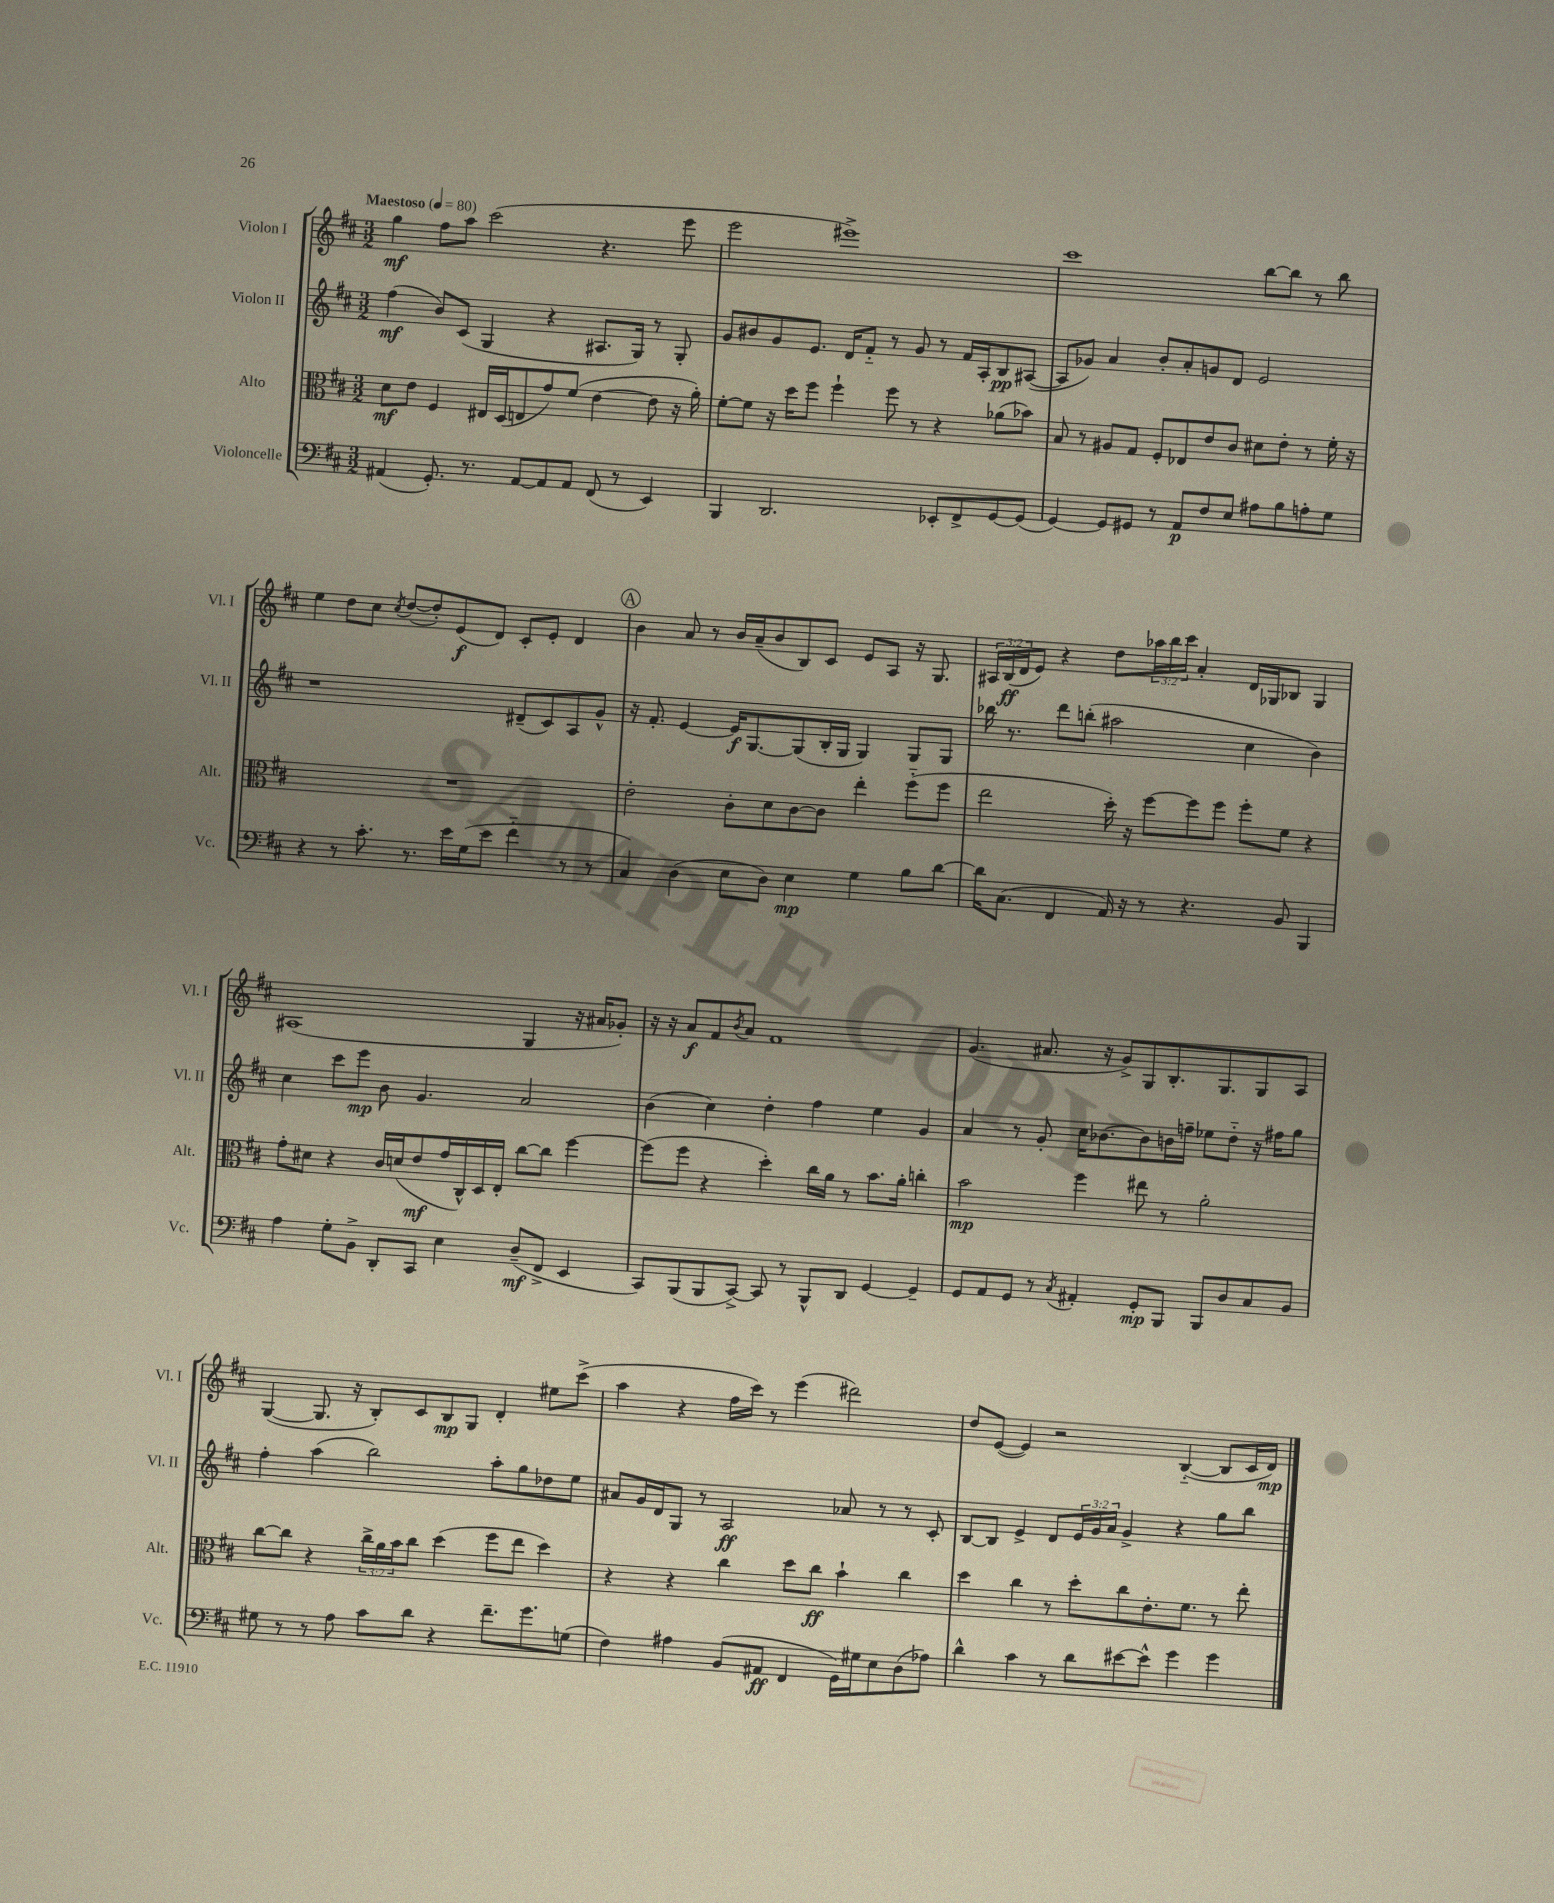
<<
\new StaffGroup <<
\new Staff = "s0" \with { instrumentName = "Violon I" shortInstrumentName = "Vl. I" } {
    \clef treble \key d \major \numericTimeSignature \time 3/2 \override Staff.TupletNumber.text = #tuplet-number::calc-fraction-text \tempo "Maestoso" 4 = 80
    g''4\mf fis''8 a''8 cis'''2( r4. e'''8 |
    e'''2 eis'''1->) |
    cis'''1 b''8~ b''8 r8 b''8 |
    e''4 d''8 cis''8 \acciaccatura { cis''8 } d''8~( d''8-.) e'8\f( d'8) cis'8-. e'8-. d'4 |
    \mark \markup { \circle "A" } b'4 a'8 r8 b'16 a'16--( b'8 b8) cis'8 e'8 a8 r16 g8. |
    \tuplet 3/2 { ais16 b16\ff( d'16 } e'8) r4 d''8 \tuplet 3/2 { aes''16 b''16 cis'''16 } a'4-. d'16 ges16 bes8 ges4 |
    ais1( g4 r16 ais'16 ges'8-.) |
    r16 r16 a'8\f fis'8 \acciaccatura { b'8 } a'8 fis'1 |
    g'4.( ais'8. r16 g'8->) g8 b8.-. g8. g8 a8 |
    g4~( g8. r16 b8-.) cis'8 b8\mp g8 d'4-. eis''8 cis'''8->( |
    a''4 r4 fis''16 cis'''16) r8 e'''4( dis'''2) |
    d''8 e'8~( e'4) r2 b4~-_( b8 cis'16 d'16\mp) \bar "|." |
}
\new Staff = "s1" \with { instrumentName = "Violon II" shortInstrumentName = "Vl. II" } {
    \clef treble \key d \major \numericTimeSignature \time 3/2 \override Staff.TupletNumber.text = #tuplet-number::calc-fraction-text
    fis''4\mf( b'8) cis'8( g4 r4 ais8. g16) r8 g8-. |
    g'8 bis'8 g'8 e'8. d'16 fis'8-_ r8 g'8 r8 fis'16 a16-. b8\pp ais8~( |
    ais8 ges'8) a'4 b'8-. a'8-. g'8 d'8 e'2 |
    r1 dis'8--( cis'8) a8 g'8-^ |
    \mark \markup { \circle "A" } r16 fis'8.-. e'4~ e'16\f g8.~ g8( b16-. g16 g4) g8 g8 |
    bes''16 r8. d'''8 b''8-.( ais''2 cis''4 b'4) |
    cis''4 cis'''8 e'''8\mp b'8 g'4. a'2 |
    b'4( cis''4) d''4-. fis''4 e''4 g'4 |
    a'4 r8 g'8-. cis''16 bes'8.~ bes'8 b'16 f''16-- ees''8 d''8-_ r16 fis''16 g''8 |
    fis''4-. a''4( b''2) a''8-. g''8 des''8 e''8 |
    ais'8 g'16 d'16 g8 r8 a2\ff aes'8 r8 r8 cis'8-. |
    b8~ b8 e'4-> d'8 \tuplet 3/2 { e'16 g'16 a'16 } g'4-> r4 g''8 b''8 \bar "|." |
}
\new Staff = "s2" \with { instrumentName = "Alto" shortInstrumentName = "Alt." } {
    \clef alto \key d \major \numericTimeSignature \time 3/2 \override Staff.TupletNumber.text = #tuplet-number::calc-fraction-text
    d'8\mf e'8 fis4 eis16 d16( e8 g'8) fis'8( e'4~ e'8 r16 a'16-.) |
    fis'8~-. fis'8 r16 d''16 fis''8 fis''4-! fis''8 r8 r4 aes'8( bes'8) |
    b8 r8 ais8 g8 fis8-. ees8 e'8 cis'8 dis'8 e'8-. r8 fis'16-. r16 |
    R1. |
    \mark \markup { \circle "A" } e'2-. cis'8-. d'8 cis'8~ cis'8 e''4-. fis''8-_( fis''8 |
    e''2 d''16-.) r16 fis''8~ fis''8 fis''8 fis''8-. fis'8 r4 |
    g'8-. dis'8 r4 cis'16 d'16( e'8\mf g'16 cis16-^) d16 e16-. cis''8~ cis''8 fis''4~ |
    fis''8( fis''8 r4 d''4-.) cis''16 a'16 r8 b'8. a'16-. c''4-. |
    b'2\mp fis''4 eis''8 r8 a'2-. |
    cis''8~ cis''8 r4 \tuplet 3/2 { cis''16-> a'16 b'16 } cis''8 d''4( fis''8 e''8 d''4) |
    r4 r4 cis''4 d''8 cis''8\ff b'4-! cis''4 |
    d''4 cis''4 r8 d''8-. cis''8 e'8.-. fis'8. r8 e''8-. \bar "|." |
}
\new Staff = "s3" \with { instrumentName = "Violoncelle" shortInstrumentName = "Vc." } {
    \clef bass \key d \major \numericTimeSignature \time 3/2
    ais,4( g,8.-.) r8. ais,8~ ais,8 ais,8 fis,8( r8 e,4) |
    b,,4 d,2. ees,8-. fis,8-> g,8~ g,8( |
    g,4~) g,8 gis,8 r8 a,8\p fis8 e8 ais8 b8 a8-. g8 |
    r4 r8 cis'8.-. r8. e'16 g16( e'8 fis'4-_ r8 r8 |
    \mark \markup { \circle "A" } cis4) d4( e8 d8) e4\mp g4 b8 d'8~ |
    d'16 cis8.( fis,4 a,16) r16 r8 r4. b,8 b,,4 |
    a4 g8-. b,8-> d,8-. cis,8 e4 d8--\mf( fis,8-> e,4 |
    cis,8) b,,8( b,,8 cis,8~->) cis,8 r8 b,,8-^ d,8 g,4~ g,4-- |
    g,8 a,8 g,8 r8 \acciaccatura { cis8 } ais,4-. g,8-.\mp b,,8 b,,8 d8 cis8 b,8 |
    gis8 r8 r8 a8 cis'8 d'8 r4 fis'8.-- g'8. g8( |
    fis4) ais4 b,8( ais,8\ff fis,4 g,16) gis16 e8 d8( aes8) |
    d'4-^ cis'4 r8 d'8 eis'8~ eis'8-^ g'4 g'4 \bar "|." |
}
>>
>>
\layout { \context { \Score \remove "Bar_number_engraver" } }
